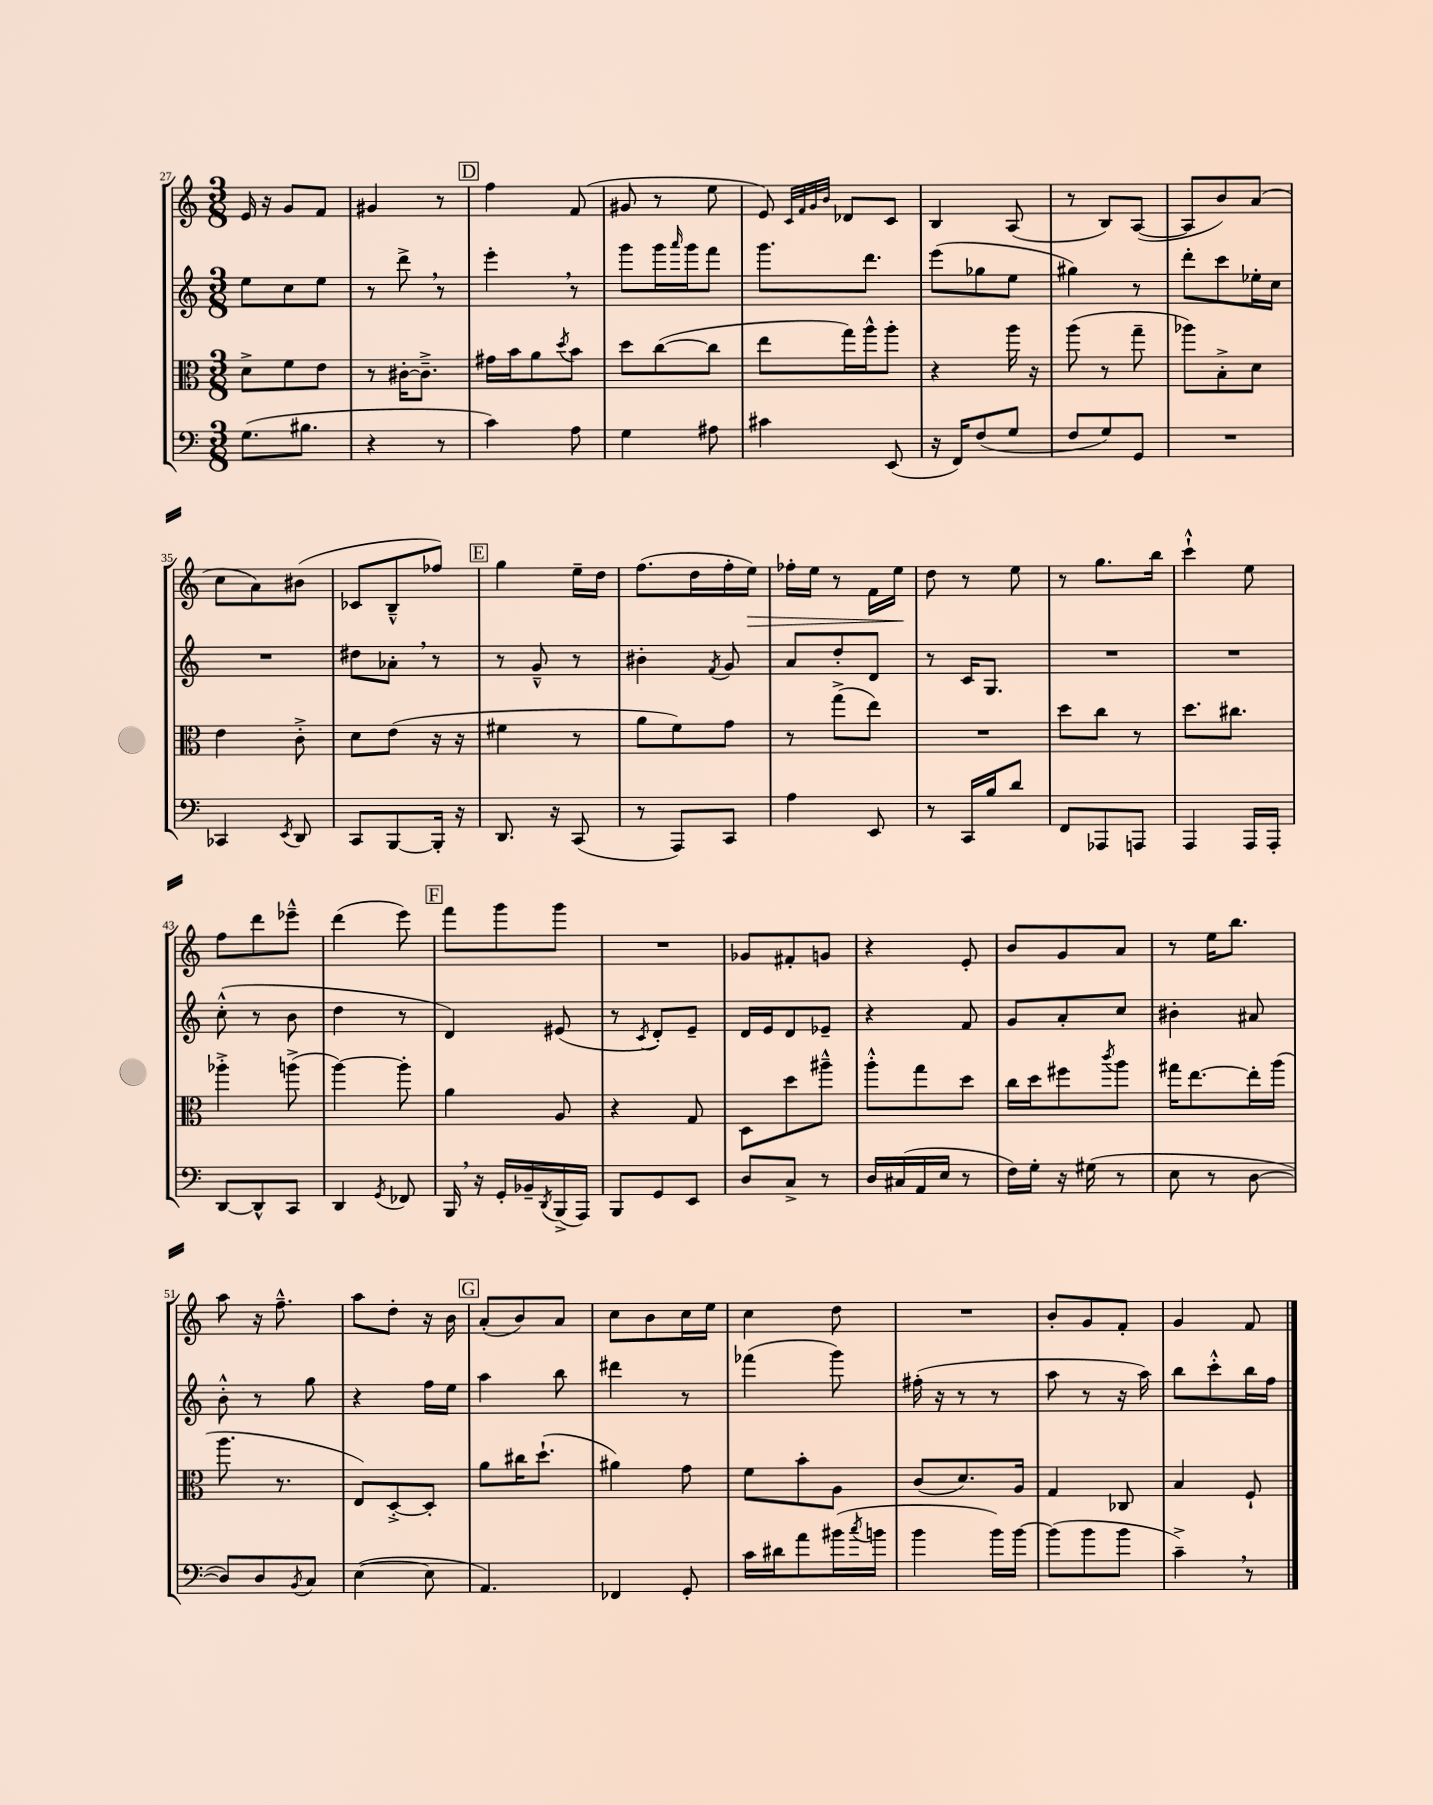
<<
\new StaffGroup <<
\new Staff = "s0" {
    \clef treble \key c \major \numericTimeSignature \time 3/8
    e'16 r16 g'8 f'8 |
    gis'4 r8 |
    \mark \markup { \box "D" } f''4 f'8( |
    gis'8 r8 e''8 |
    e'8) \grace { c'32 f'32 g'32 b'32 } des'8 c'8 |
    b4 a8( |
    r8 b8) a8~( |
    a8 b'8) a'8( |
    c''8 a'8) bis'8( |
    ces'8 b8---^ fes''8) |
    \mark \markup { \box "E" } g''4 e''16-- d''16 |
    f''8.( d''16 f''16-. e''16\>) |
    fes''16-. e''16 r8 f'16 e''16\! |
    d''8 r8 e''8 |
    r8 g''8. b''16 |
    c'''4-!-^ e''8 |
    f''8 d'''8 ees'''8---^ |
    d'''4( e'''8) |
    \mark \markup { \box "F" } f'''8 g'''8 g'''8 |
    R4. |
    ges'8 fis'8-. g'8 |
    r4 e'8-. |
    b'8 g'8 a'8 |
    r8 e''16 b''8. |
    a''8 r16 f''8.---^ |
    a''8 d''8-. r16 b'16 |
    \mark \markup { \box "G" } a'8-.( b'8) a'8 |
    c''8 b'8 c''16 e''16 |
    c''4 d''8 |
    R4. |
    b'8-. g'8 f'8-. |
    g'4 f'8 \bar "|." |
}
\new Staff = "s1" {
    \clef treble \key c \major \numericTimeSignature \time 3/8
    e''8 c''8 e''8 |
    r8 d'''8-> \breathe r8 |
    \mark \markup { \box "D" } e'''4-. \breathe r8 |
    g'''8 g'''16 \grace { a'''16 } g'''16 f'''8 |
    g'''8. d'''8. |
    e'''8( ges''8 e''8 |
    gis''4) r8 |
    d'''8-. c'''8 ees''16-. c''16 |
    R4. |
    dis''8 aes'8-. \breathe r8 |
    \mark \markup { \box "E" } r8 g'8---^ r8 |
    bis'4-. \acciaccatura { f'8 } g'8 |
    a'8 d''8-. d'8 |
    r8 c'16 g8. |
    R4. |
    R4. |
    c''8-.-^( r8 b'8 |
    d''4 r8 |
    \mark \markup { \box "F" } d'4) eis'8( |
    r8 \acciaccatura { c'8 } d'8-.) e'8-- |
    d'16 e'16 d'8 ees'8-- |
    r4 f'8 |
    g'8 a'8-. c''8 |
    bis'4-. ais'8 |
    b'8-.-^ r8 g''8 |
    r4 f''16 e''16 |
    \mark \markup { \box "G" } a''4 b''8 |
    dis'''4 r8 |
    fes'''4( g'''8) |
    fis''16-.( r16 r8 r8 |
    a''8 r8 r16 a''16) |
    b''8 c'''8-.-^ b''16 f''16 \bar "|." |
}
\new Staff = "s2" {
    \clef alto \key c \major \numericTimeSignature \time 3/8
    d'8-> f'8 e'8 |
    r8 cis'16~-. cis'8.---> |
    \mark \markup { \box "D" } gis'16 b'16 a'8 \acciaccatura { d''8 } b'8 |
    d''8 c''8~( c''8 |
    e''8 g''16) a''16-^ a''8-. |
    r4 a''16 r16 |
    a''8( r8 g''8-- |
    aes''8) b8-.-> d'8 |
    e'4 c'8-.-> |
    d'8 e'8( r16 r16 |
    \mark \markup { \box "E" } fis'4 r8 |
    a'8 f'8) g'8 |
    r8 g''8->( e''8) |
    R4. |
    d''8 c''8 r8 |
    d''8. cis''8. |
    aes''4-.-> a''8->( |
    a''4~) a''8-. |
    \mark \markup { \box "F" } a'4 a8 |
    r4 g8 |
    d8 d''8 ais''8---^ |
    a''8-.-^ g''8 d''8 |
    c''16 d''16 fis''8 \acciaccatura { c'''8 } a''8 |
    gis''16 e''8.~ e''16-. a''16( |
    a''8. r8. |
    e8) d8~-.-> d8-. |
    \mark \markup { \box "G" } a'8 cis''16 d''8.-!( |
    ais'4) g'8 |
    f'8 b'8-. a8 |
    c'8( d'8.) a16 |
    g4 ces8 |
    b4 f8-! \bar "|." |
}
\new Staff = "s3" {
    \clef bass \key c \major \numericTimeSignature \time 3/8
    g8.( bis8. |
    r4 r8 |
    \mark \markup { \box "D" } c'4) a8 |
    g4 ais8 |
    cis'4 e,8( |
    r16 f,16) f8( g8 |
    f8 g8) g,8 |
    R4. |
    ces,4 \acciaccatura { e,8 } d,8 |
    c,8 b,,8~ b,,16-. r16 |
    \mark \markup { \box "E" } d,8. r16 c,8( |
    r8 a,,8) c,8 |
    a4 e,8 |
    r8 c,16 b16 d'8 |
    f,8 aes,,8 a,,8 |
    a,,4 a,,16 a,,16-. |
    d,8~ d,8-^ c,8 |
    d,4 \acciaccatura { g,8 } fes,8 |
    \mark \markup { \box "F" } b,,16 \breathe r16 g,16-. bes,16-- \acciaccatura { d,8 } b,,16->( a,,16) |
    b,,8 g,8 e,8 |
    d8 c8-> r8 |
    d16 cis16( a,16 e16 r8 |
    f16) g16-. r16 gis16( r8 |
    e8 r8 d8~ |
    d8) d8 \acciaccatura { b,8 } c8 |
    e4~( e8 |
    \mark \markup { \box "G" } a,4.) |
    fes,4 g,8-. |
    c'16 dis'16 a'8 bis'16( \acciaccatura { c''8 } b'16 |
    b'4 b'16) b'16~ |
    b'8( b'8 b'8 |
    c'4--->) \breathe r8 \bar "|." |
}
>>
>>
\layout { \context { \Score currentBarNumber = #27 } }
